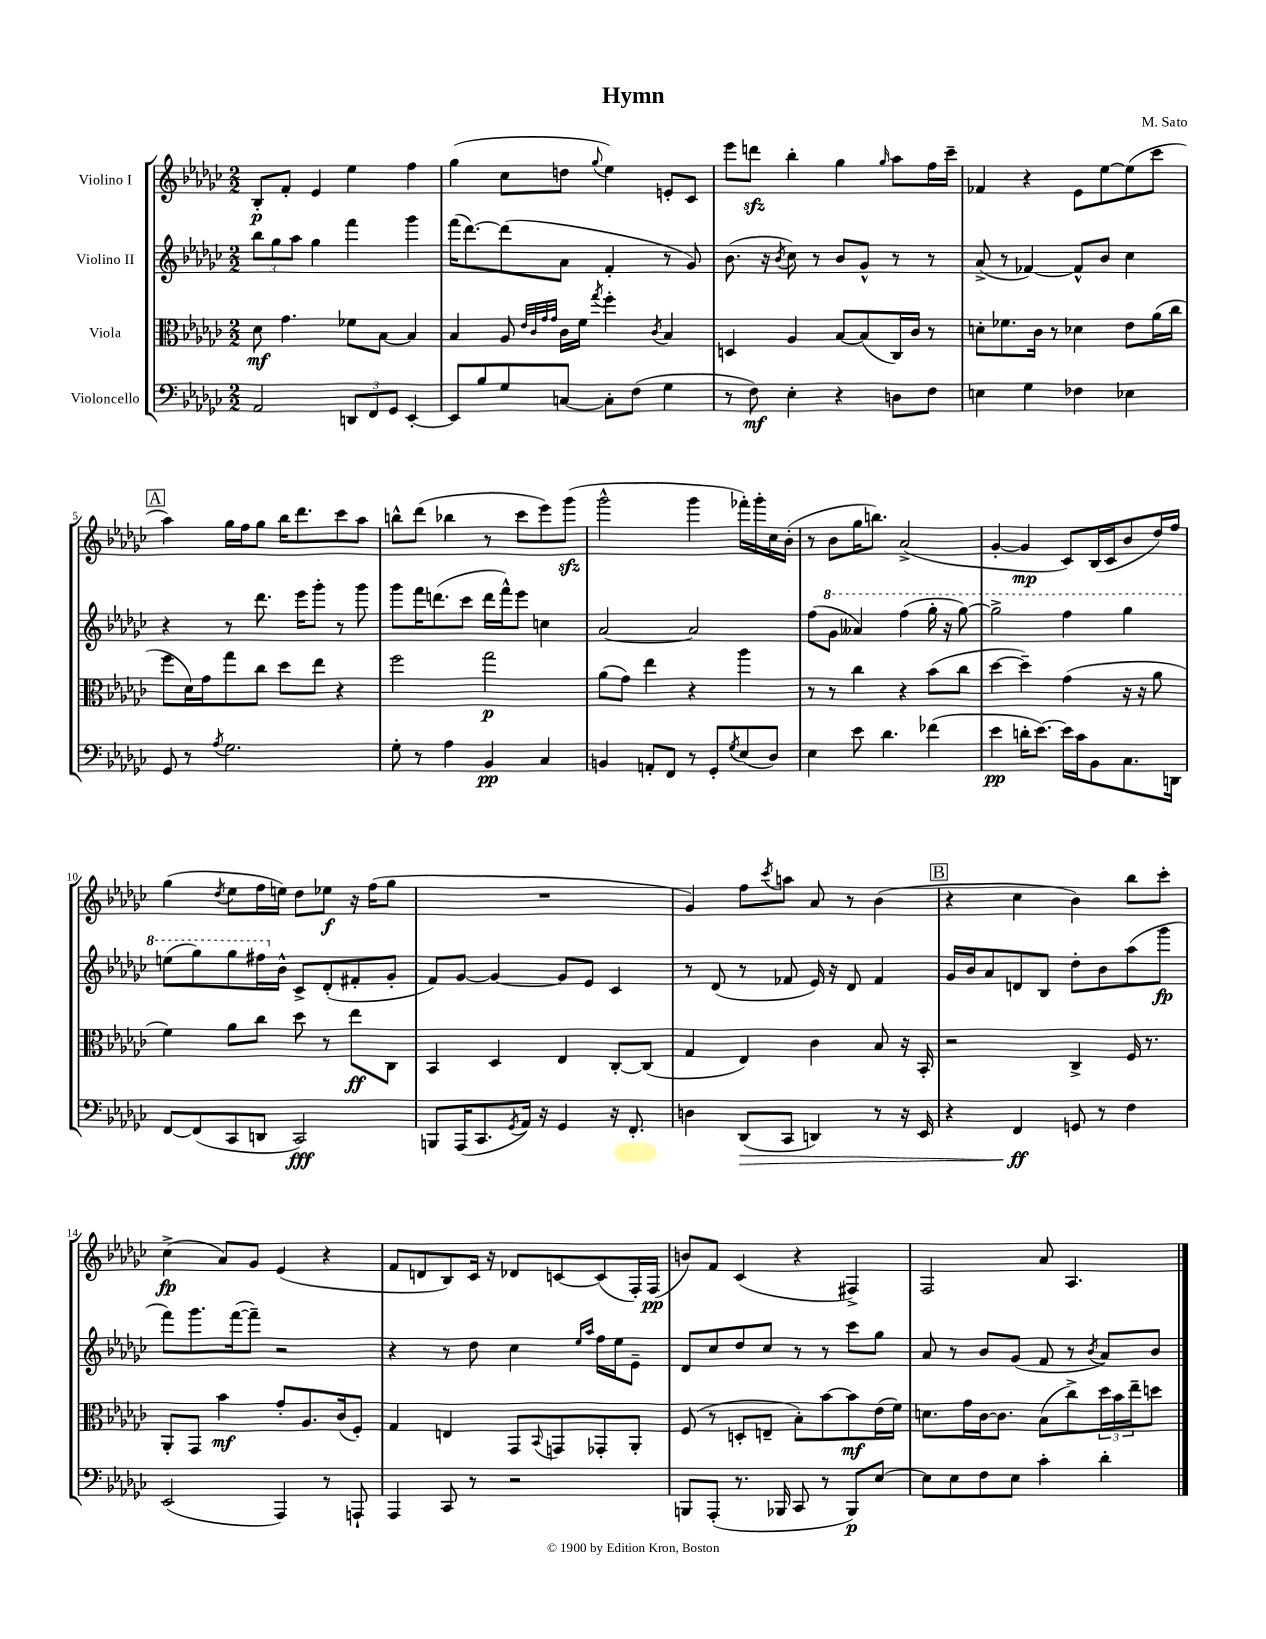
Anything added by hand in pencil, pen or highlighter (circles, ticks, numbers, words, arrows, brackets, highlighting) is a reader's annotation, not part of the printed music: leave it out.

**kern	**dynam	**kern	**dynam	**kern	**dynam	**kern	**dynam
*part4	*part4	*part3	*part3	*part2	*part2	*part1	*part1
*staff4	*staff4	*staff3	*staff3	*staff2	*staff2	*staff1	*staff1
*I"Violoncello	*	*I"Viola	*	*I"Violino II	*	*I"Violino I	*
*clefF4	*	*clefC3	*	*clefG2	*	*clefG2	*
*k[b-e-a-d-g-c-]	*	*k[b-e-a-d-g-c-]	*	*k[b-e-a-d-g-c-]	*	*k[b-e-a-d-g-c-]	*
*M2/2	*	*M2/2	*	*M2/2	*	*M2/2	*
=1	=1	=1	=1	=1	=1	=1	=1
2AA-/	.	8d-\	mf	12bb-\L	.	8B-'/L	p
.	.	.	.	12gg-\	.	.	.
.	.	4.g-\	.	.	.	8f'/J	.
.	.	.	.	12aa-\J	.	.	.
.	.	.	.	4gg-\	.	4e-/	.
12DDn/L	.	8f-X\L	.	4fff\	.	4ee-\	.
12FF/	.	.	.	.	.	.	.
.	.	[8B-\J	.	.	.	.	.
12GG-/J	.	.	.	.	.	.	.
[4EE-'/	.	4B-/]	.	4ggg-\	.	4ff\	.
=2	=2	=2	=2	=2	=2	=2	=2
8EE-/L]	.	4B-/	.	(16fff\KL	.	(4gg-\	.
.	.	.	.	[8.ddd-\)	.	.	.
8B-/	.	.	.	.	.	.	.
8G-/	.	8A-/	.	(8ddd-\]	.	8cc-\L	.
.	.	32qqe-/LLL	.	.	.	.	.
.	.	32qqc-/	.	.	.	.	.
.	.	32qqg-/	.	.	.	.	.
.	.	32qqg-/JJJ	.	.	.	.	.
[8Cn/J	.	16c-\LL	.	8a-\J	.	8ddn\J	.
.	.	16f\JJ	.	.	.	.	.
.	.	8qgg-/	.	.	.	8qqgg-/	.
8C'\L]	.	4ff'\	.	4f'/	.	4ee-\)	.
(8F\J	.	.	.	.	.	.	.
.	.	8qc-/	.	.	.	.	.
4G-\	.	4B-/	.	8r	.	8en'/L	.
.	.	.	.	8g-/)	.	8c-/J	.
=3	=3	=3	=3	=3	=3	=3	=3
8r	.	4Dn/	.	(8.b-\	.	8eee-\L	.
8F\)	mf	.	.	.	.	8dddnzz\J	.
.	.	.	.	16r	.	.	.
.	.	.	.	8qb-/	.	.	.
4E-'\	.	4A-/	.	8cc-\)	.	4bb-'\	.
.	.	.	.	8r	.	.	.
4r	.	[8B-/L	.	8b-/L	.	4gg-\	.
.	.	(8B-/]	.	8g-^^/J	.	.	.
.	.	.	.	.	.	16qqgg-/	.
8Dn\L	.	16C-/L)	.	8r	.	8aa-\L	.
.	.	16c-/JJ	.	.	.	.	.
8F\J	.	8r	.	8r	.	16ff\L	.
.	.	.	.	.	.	16ccc-~\JJ	.
=4	=4	=4	=4	=4	=4	=4	=4
4En\	.	8dn'\L	.	(8a-^/	.	4f-X/	.
.	.	8.f-X\	.	8r	.	.	.
4G-\	.	.	.	[4f-X/)	.	4r	.
.	.	16c-\Jk	.	.	.	.	.
.	.	8r	.	.	.	.	.
4F-X\	.	4d-X\	.	8f-^^/L]	.	8e-\L	.
.	.	.	.	8b-/J	.	[8ee-\	.
4E-X\	.	8e-\L	.	4cc-\	.	(8ee-\]	.
.	.	(16a-\L	.	.	.	8ccc-\J	.
.	.	16cc-\JJ	.	.	.	.	.
!!LO:LB:g=z
!!LO:REH:place=s1:t=A
=5	=5	=5	=5	=5	=5	=5	=5
8GG-/	.	8ff\L	.	4r	.	4aa-\)	.
8r	.	16d-\L)	.	.	.	.	.
.	.	16g-\J	.	.	.	.	.
8qA-/	.	.	.	.	.	.	.
2.G-\	.	8gg-\	.	8r	.	16gg-\LL	.
.	.	.	.	.	.	16ff\J	.
.	.	8cc-\J	.	8.ddd-\	.	8gg-\J	.
.	.	8dd-\L	.	.	.	16bb-\KL	.
.	.	.	.	16eee-\KL	.	8.ddd-\	.
.	.	8ee-\J	.	8ggg-'\J	.	.	.
.	.	4r	.	8r	.	8ccc-\	.
.	.	.	.	8ggg-\	.	8aa-\J	.
=6	=6	=6	=6	=6	=6	=6	=6
8G-'\	.	2ff\	.	8ggg-\L	.	8bbn^^\L	.
8r	.	.	.	16fff\K	.	(8ddd-\J	.
.	.	.	.	(8.dddn\	.	.	.
4A-\	.	.	.	.	.	4bb-X\	.
.	.	.	.	8ccc-\J	.	.	.
4BB-/	pp	2gg-\	p	16ddd\LL	.	8r	.
.	.	.	.	16fff^^\J)	.	.	.
.	.	.	.	8eee-\J	.	8ccc-\L	.
4C-/	.	.	.	4ccn\	.	8eee-\)	.
.	.	.	.	.	.	(8ggg-zz\J	.
=7	=7	=7	=7	=7	=7	=7	=7
4BBn/	.	(8a-\L	.	[2a-/	.	2ggg-^^\	.
.	.	8g-\J)	.	.	.	.	.
8AAn'/L	.	4ee-\	.	.	.	.	.
8FF/J	.	.	.	.	.	.	.
8r	.	4r	.	2a-/]	.	4ggg-\	.
8GG-'/L	.	.	.	.	.	.	.
8qG-/	.	.	.	.	.	.	.
(8E-/	.	4aa-\	.	.	.	16fff-X'\LL)	.
.	.	.	.	.	.	16ggg-'\	.
8D-/J)	.	.	.	.	.	16cc-\	.
.	.	.	.	.	.	(16b-'\JJ	.
=8	=8	=8	=8	=8	=8	=8	=8
4E-\	.	8r	.	(8ff\L	.	8r	.
*	*	*	*	*8va	*	*	*
.	.	8r	.	8gg-\J	.	8b-\L	.
8e-\	.	4cc-\	.	4aa--X/)	.	16gg-\K	.
.	.	.	.	.	.	8.bbn\J)	.
4.d-\	.	.	.	.	.	.	.
.	.	4r	.	(4fff\	.	(2a-^/	.
(4f-X\	.	(8b-\L	.	16ggg-'\	.	.	.
.	.	.	.	16r	.	.	.
.	.	8cc-\J	.	[8ggg-\)	.	.	.
=9	=9	=9	=9	=9	=9	=9	=9
4e-\	pp	[4dd-\	.	2ggg-^\]	.	[4g-'/	.
16dn'\KL	.	4dd-~\])	.	.	.	4g-/]	mp
[8.e-\J)	.	.	.	.	.	.	.
16e-\LL]	.	(4g-\	.	4fff\	.	8c-/L)	.
16c-\J	.	.	.	.	.	.	.
8BB-\	.	.	.	.	.	(16B-/L	.
.	.	.	.	.	.	16c-/J	.
8.C-\	.	16r	.	4ggg-\	.	8b-/	.
.	.	16r	.	.	.	.	.
.	.	8a-\	.	.	.	16dd-/L)	.
16DDn\Jk	.	.	.	.	.	16ff/JJ	.
!!LO:LB:g=z
=10	=10	=10	=10	=10	=10	=10	=10
[8FF/L	.	4f\)	.	(8eeen\L	.	(4gg-\	.
(8FF/]	.	.	.	8ggg-\)	.	.	.
.	.	.	.	.	.	8qdd-/	.
8CC-/	.	8a-\L	.	8ggg-\	.	8ee-\L	.
8DDn/J	.	8cc-\J	.	16fff#X\L	.	16ff\L	.
*	*	*	*	*X8va	*	*	*
.	.	.	.	16b-^^\JJ	.	16een\JJ)	.
2CC-/)	fff	8dd-\	.	8c-^/L	.	8dd-\L	.
.	.	8r	.	(8d-'/	.	8ee-X\J	f
.	.	8ee-\L	ff	8f#X'/	.	16r	.
.	.	.	.	.	.	(16ff\KL	.
.	.	8C-\J	.	8g-'/J	.	8gg-\J	.
=11	=11	=11	=11	=11	=11	=11	=11
8BBBn/L	.	4BB-/	.	8f/L)	.	1r	.
(16AAA-/K	.	.	.	[8g-/J	.	.	.
8.CC-/	.	.	.	.	.	.	.
.	.	4D-/	.	4g-/_	.	.	.
8qGG-/	.	.	.	.	.	.	.
16AA-/Jk)	.	.	.	.	.	.	.
16r	.	.	.	.	.	.	.
4GG-/	.	4E-/	.	8g-/L]	.	.	.
.	.	.	.	8e-/J	.	.	.
16r	.	[8C-'/L	.	4c-/	.	.	.
8.FF'/	.	.	.	.	.	.	.
.	.	(8C-/J]	.	.	.	.	.
=12	=12	=12	=12	=12	=12	=12	=12
4Dn\	.	4G-/	.	8r	.	4g-/)	.
.	.	.	.	(8d-/	.	.	.
!	!LO:HP:b	!	!	!	!	!	!
(8DD-/L	>	4E-/)	.	8r	.	8ff\L	.
.	.	.	.	.	.	8qccc-/	.
8CC-/J	.	.	.	8f-X/	.	8aan\J	.
4DDn/)	.	4c-\	.	16e-/)	.	8a-/	.
.	.	.	.	16r	.	.	.
.	.	.	.	8d-/	.	8r	.
8r	.	8B-/	.	4f-/	.	(4b-\	.
16r	.	16r	.	.	.	.	.
16EE-/	.	16BB-'/	.	.	.	.	.
!!LO:REH:place=s1:t=B
=13	=13	=13	=13	=13	=13	=13	=13
4r	.	2r	.	16g-/LL	.	4r	.
.	.	.	.	16b-/J	.	.	.
.	.	.	.	8a-/	.	.	.
4FF/	ff	.	.	8dn/	.	4cc-\	.
.	.	.	.	8B-/J	.	.	.
8GGn/	]	4C-^/	.	8dd-'\L	.	4b-\)	.
8r	.	.	.	8b-\	.	.	.
4F\	.	16F/	.	(8aa-\	.	8bb-\L	.
.	.	8.r	.	.	.	.	.
.	.	.	.	8ggg-\J	fp	8ccc-'\J	.
!!LO:LB:g=z
=14	=14	=14	=14	=14	=14	=14	=14
(2EE-/	.	8AA-'/L	.	8fff\L)	.	(4cc-^\	fp
.	.	8GG-/J	.	8.ggg-\	.	.	.
.	.	4b-\	mf	.	.	8a-/L)	.
.	.	.	.	([16fff\k	.	.	.
.	.	.	.	8fff~\J])	.	8g-/J	.
4AAA-/)	.	8g-'/L	.	2r	.	(4e-/	.
.	.	8.A-/	.	.	.	.	.
8r	.	.	.	.	.	4r	.
.	.	(16c-/k	.	.	.	.	.
8AAAn`/	.	8F'/J)	.	.	.	.	.
=15	=15	=15	=15	=15	=15	=15	=15
4AAA-/	.	4G-/	.	4r	.	8f/L	.
.	.	.	.	.	.	8dn/	.
8CC-/	.	4En/	.	8r	.	8B-/)	.
8r	.	.	.	8dd-\	.	16c-/Jk	.
.	.	.	.	.	.	16r	.
2r	.	8GG-/L	.	4cc-\	.	8d-X/L	.
.	.	8qqBB-/	.	.	.	.	.
.	.	8GGn/	.	.	.	[8cn/	.
.	.	.	.	16qqee-/LL	.	.	.
.	.	.	.	16qqaa-/JJ	.	.	.
.	.	8GG-X'/	.	16ff\LL	.	(8c/]	.
.	.	.	.	16ee-\J	.	.	.
.	.	8AA-'/J	.	8e-~\J	.	16F'/L)	.
.	.	.	.	.	.	(16F/JJ	pp
=16	=16	=16	=16	=16	=16	=16	=16
8BBBn/L	.	(8F/	.	8d-/L	.	8bn/L)	.
(8AAA-'/J	.	8r	.	8cc-/	.	8f/J	.
8.r	.	8Dn'/L	.	8dd-/	.	(4c-/	.
.	.	8En~/J	.	8cc-/J	.	.	.
16BBB-X/	.	.	.	.	.	.	.
8CC-/	.	8B-'\L)	.	8r	.	4r	.
8r	.	[8b-\	.	8r	.	.	.
8BBB-/L)	p	8b-\]	mf	8ccc-\L	.	4F#X^/)	.
[8E-/J	.	(16e-\L	.	8gg-\J	.	.	.
.	.	16f\JJ)	.	.	.	.	.
=17	=17	=17	=17	=17	=17	=17	=17
8E-\L]	.	8.dn\L	.	8a-/	.	2F/	.
8E-\	.	.	.	8r	.	.	.
.	.	16g-\L	.	.	.	.	.
8F\	.	[16c-\J	.	8b-/L	.	.	.
.	.	8.c-\J]	.	.	.	.	.
8E-\J	.	.	.	(8g-/J	.	.	.
4c-'\	.	(8B-\L	.	8f/	.	8a-/	.
.	.	8cc-^\)	.	8r	.	4.A-/	.
.	.	.	.	8qb-/	.	.	.
4d-'\	.	24dd-\L	.	8a-/L)	.	.	.
.	.	24b-\	.	.	.	.	.
.	.	24ee-~\J	.	.	.	.	.
.	.	8ddn\J	.	8b-/J	.	.	.
==	==	==	==	==	==	==	==
*-	*-	*-	*-	*-	*-	*-	*-
